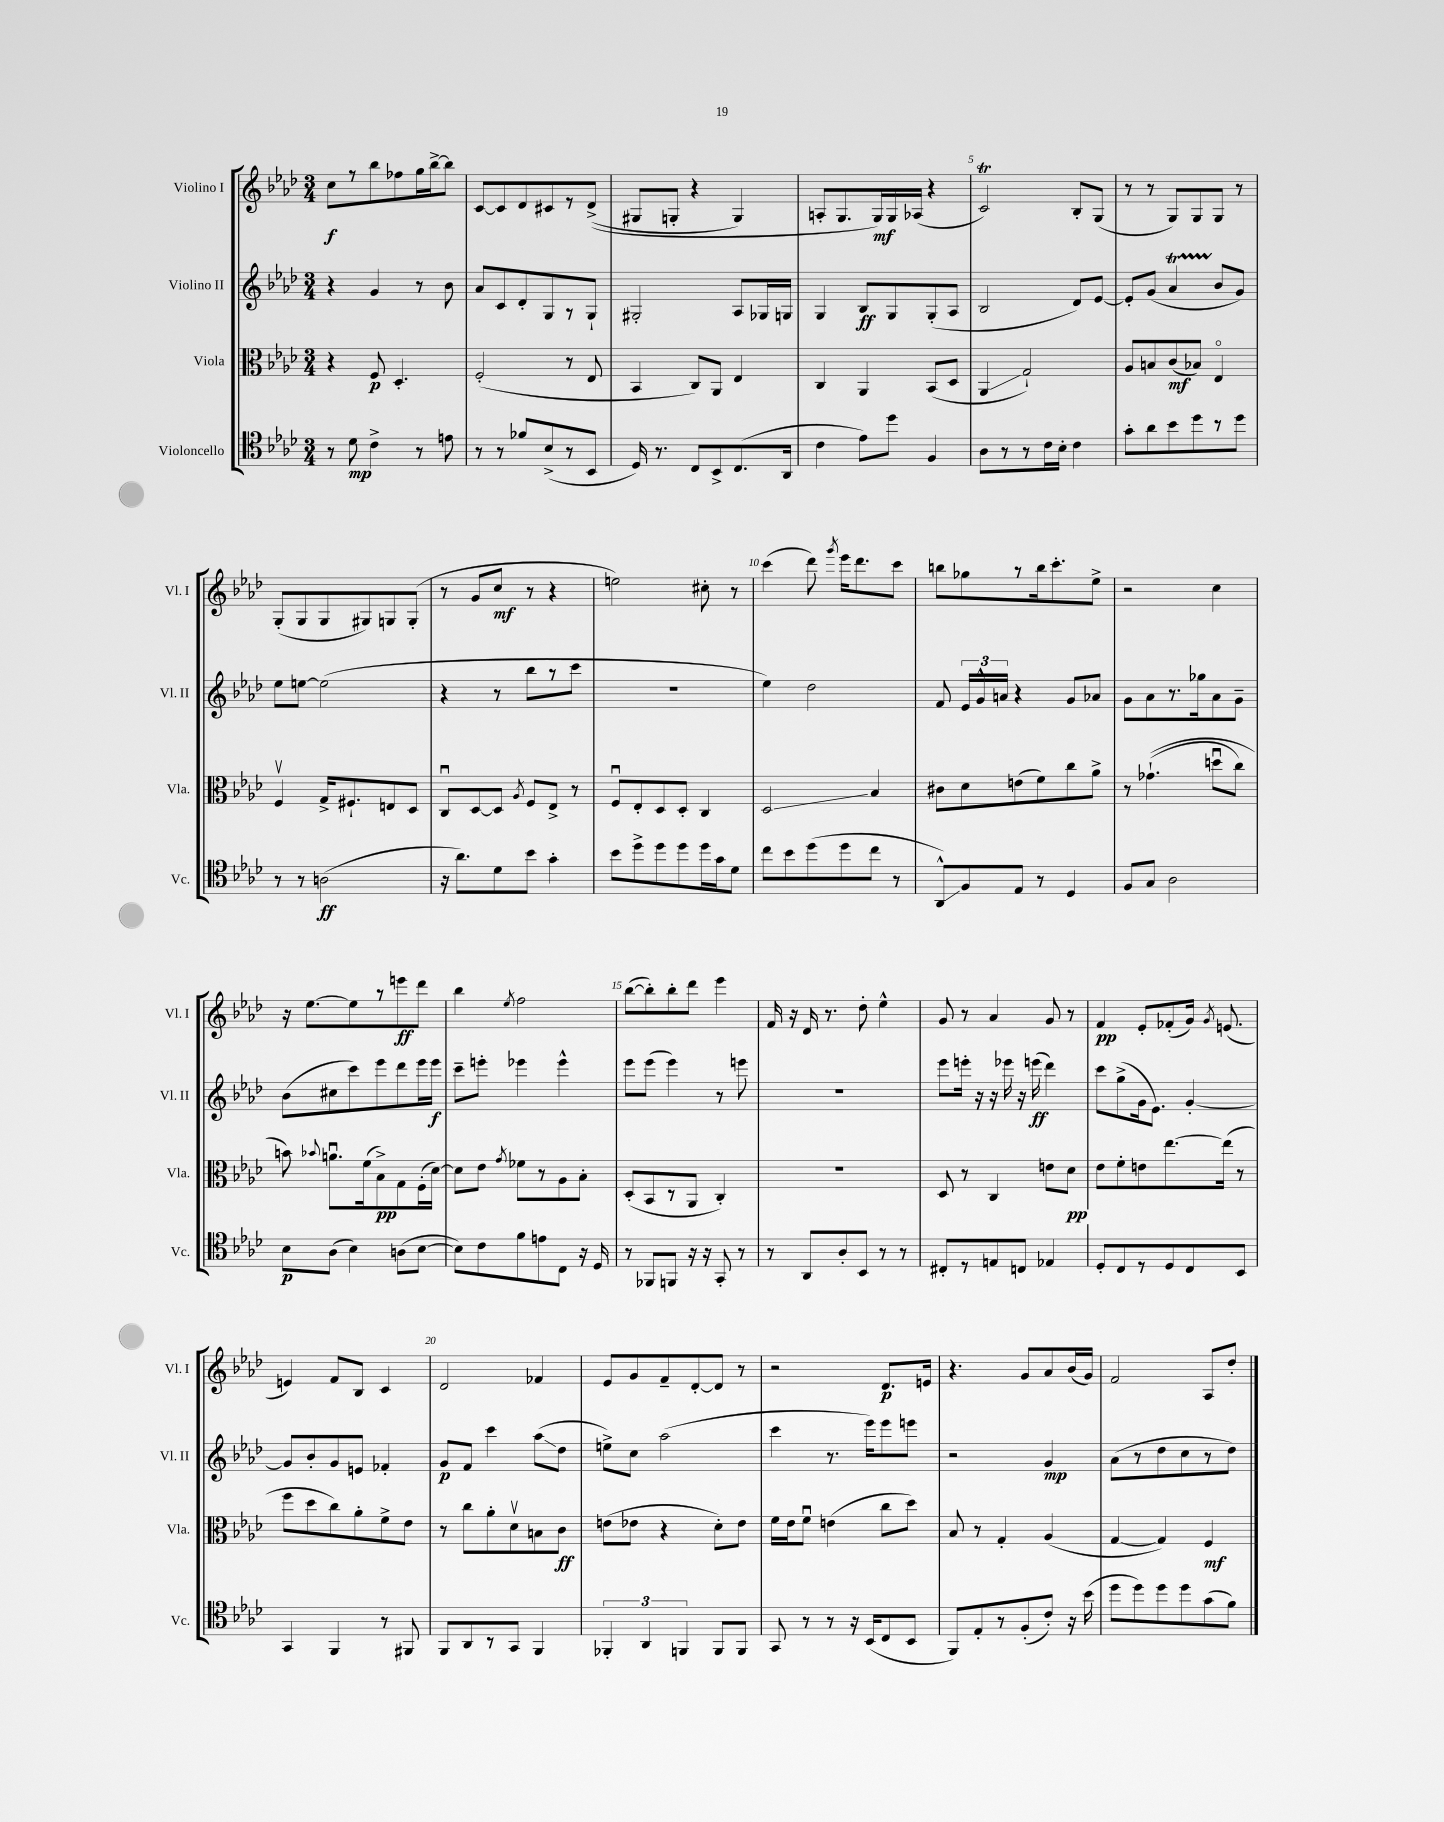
<<
\new StaffGroup <<
\new Staff = "s0" \with { instrumentName = "Violino I" shortInstrumentName = "Vl. I" } {
    \clef treble \key aes \major \numericTimeSignature \time 3/4
    \autoBeamOff c''8[\f r8 bes''8 fes''8 g''16 bes''16~-> bes''8] |
    c'8[~ c'8 des'8 cis'8 r8 des'8]->(\( |
    gis8[ g8]-. r4 g4) |
    a8[-. g8. g16\mf\) g16 aes16]( r4 |
    c'2\trill) bes8[-. g8]( |
    r8 r8 g8[) g8 g8] r8 |
    g8[-.( g8 g8 gis8) g8 g8]-.( |
    r8 g'8[ c''8]\mf r8 r4 |
    e''2) cis''8-. r8 |
    c'''4( des'''8) \acciaccatura { g'''8 } ees'''16[ des'''8. c'''8] |
    b''8[ ges''8 r8 b''16 c'''8.-. ees''8]-> |
    r2 c''4 |
    r16 ees''8.[~ ees''8 r8 e'''8\ff des'''8] |
    bes''4 \acciaccatura { ees''8 } f''2 |
    bes''8[~( bes''8-.) bes''8-. des'''8] ees'''4 |
    f'16 r16 des'16 r8. des''8-. ees''4-^ |
    g'8 r8 aes'4 g'8 r8 |
    f'4\pp ees'8[-. fes'8-.( g'16]) \acciaccatura { g'8 } e'8.( |
    e'4) f'8[ bes8] c'4 |
    des'2 fes'4 |
    ees'8[ g'8 f'8-- des'8~-. des'8] r8 |
    r2 des'8.[\p e'16] |
    r4. g'8[ aes'8 bes'16( g'16]) |
    f'2 aes8[ des''8]-. \bar "|." |
}
\new Staff = "s1" \with { instrumentName = "Violino II" shortInstrumentName = "Vl. II" } {
    \clef treble \key aes \major \numericTimeSignature \time 3/4
    \autoBeamOff r4 g'4 r8 bes'8 |
    aes'8[ c'8 des'8-. g8 r8 g8]-! |
    gis2-. aes8[ ges16 g16] |
    g4 bes8[\ff g8 g8-.( aes8] |
    bes2 des'8[) ees'8]~ |
    ees'8[-. g'8]( aes'4\startTrillSpan bes'8[\stopTrillSpan g'8]) |
    ees''8[ e''8]~ e''2( |
    r4 r8 bes''8[ r8 c'''8] |
    R2. |
    ees''4) des''2 |
    f'8 \tuplet 3/2 { ees'16[ g'16-^ a'16] } r4 g'8[ aes'8] |
    g'8[ aes'8 r8. ges''16 aes'8 g'8]-- |
    bes'8[( cis''8 c'''8) ees'''8 des'''8 ees'''16 ees'''16]\f |
    c'''8[-- e'''8]-. ees'''4 ees'''4-^ |
    ees'''8[ ees'''8]( ees'''4) r8 e'''8 |
    R2. |
    ees'''8[ e'''16]-. r16 r16 ees'''16 r16 e'''16\ff( des'''4) |
    c'''8[ g''8->( g'16 ees'8.]) g'4~-. |
    g'8[ bes'8-. g'8 e'8] fes'4-. |
    g'8[\p f'8] c'''4 aes''8[\glissando( des''8] |
    e''8[->) c''8] aes''2( |
    c'''4 r8. ees'''16[) ees'''8 e'''8] |
    r2 g'4\mp |
    aes'8[( r8 des''8 c''8 r8 des''8]) \bar "|." |
}
\new Staff = "s2" \with { instrumentName = "Viola" shortInstrumentName = "Vla." } {
    \clef alto \key aes \major \numericTimeSignature \time 3/4
    \autoBeamOff r4 f8\p des4.-. |
    f2-.( r8 ees8 |
    bes,4 c8[) aes,8] ees4 |
    c4 aes,4 bes,8[( des8] |
    aes,4\glissando g2-!) |
    aes8[ b8 c'8\mf( bes8]) ees4\flageolet |
    f4\upbow g16[-> fis8.-! e8 des8] |
    c8[\downbow des8~ des8] \acciaccatura { aes8 } f8[ ees8]-> r8 |
    f8[\downbow ees8-. des8 des8]-. c4 |
    des2\glissando bes4 |
    cis'8[ des'8 e'8( f'8) c''8 aes'8]-> |
    r8 ges'4.-!(\( d''8[\downbow c''8]) |
    b'8\) \appoggiatura { bes'8 } a'8.[\downbow f'16( bes8->\pp) g8 f16-.( des'16]~) |
    des'8[ ees'8] \acciaccatura { g'8 } fes'8[ r8 aes8 bes8]-. |
    des8[-.( bes,8 r8 aes,8] c4-.) |
    R2. |
    des8 r8 c4 e'8[ des'8]\pp |
    ees'8[ f'8-. e'8 ees''8.~ ees''16]( r8 |
    f''8[ des''8 c''8) aes'8-. f'8-> ees'8] |
    r8 c''8[ aes'8-. des'8\upbow b8 c'8]\ff |
    e'8[( ees'8] r4 des'8[-.) ees'8] |
    f'16[ ees'16 f'8]\downbow e'4( c''8[ des''8]) |
    bes8 r8 g4-. aes4( |
    g4~ g4) f4\mf \bar "|." |
}
\new Staff = "s3" \with { instrumentName = "Violoncello" shortInstrumentName = "Vc." } {
    \clef tenor \key aes \major \numericTimeSignature \time 3/4
    \autoBeamOff r8 des'8\mp c'4-> r8 e'8 |
    r8 r8 fes'8[ bes8->( r8 bes,8] |
    des16) r8. c8[ bes,8-> c8.( aes,16] |
    c'4 ees'8[) des''8] f4 |
    aes8[ r8 r8 c'16 bes16]-. c'4 |
    g'8[-. aes'8 bes'8 des''8 r8 des''8] |
    r8 r8 a2\ff( |
    r16 aes'8.[) des'8 bes'8] g'4-. |
    bes'8[ des''8-> des''8 des''8 des''16 g'16 des'8] |
    c''8[ bes'8 des''8( des''8 c''8] r8 |
    aes,8[-^\glissando) f8 ees8] r8 des4 |
    f8[ g8] aes2 |
    bes8[\p aes8]( bes4) a8[( bes8]~ |
    bes8[) c'8 f'8 e'8 c8] r16 des16 |
    r8 fes,8[ f,8] r16 r16 g,8-. r8 |
    r8 aes,8[ aes8-. bes,8] r8 r8 |
    cis8[-. r8 e8 c8] ees4 |
    des8[-. c8 r8 des8 c8 bes,8] |
    g,4 f,4 r8 fis,8 |
    f,8[ aes,8 r8 g,8] f,4 |
    \tuplet 3/2 { fes,4-. aes,4 f,4 } f,8[ f,8] |
    g,8 r8 r8 r16 bes,16[( c8 bes,8] |
    f,8[) ees8-. r8 f8-.( c'8]-.) r16 bes'16( |
    des''8[ des''8) des''8 des''8 g'8( f'8]) \bar "|." |
}
>>
>>
\layout { \context { \Score \override BarNumber.break-visibility = ##(#f #t #t) barNumberVisibility = #(every-nth-bar-number-visible 5) } }
